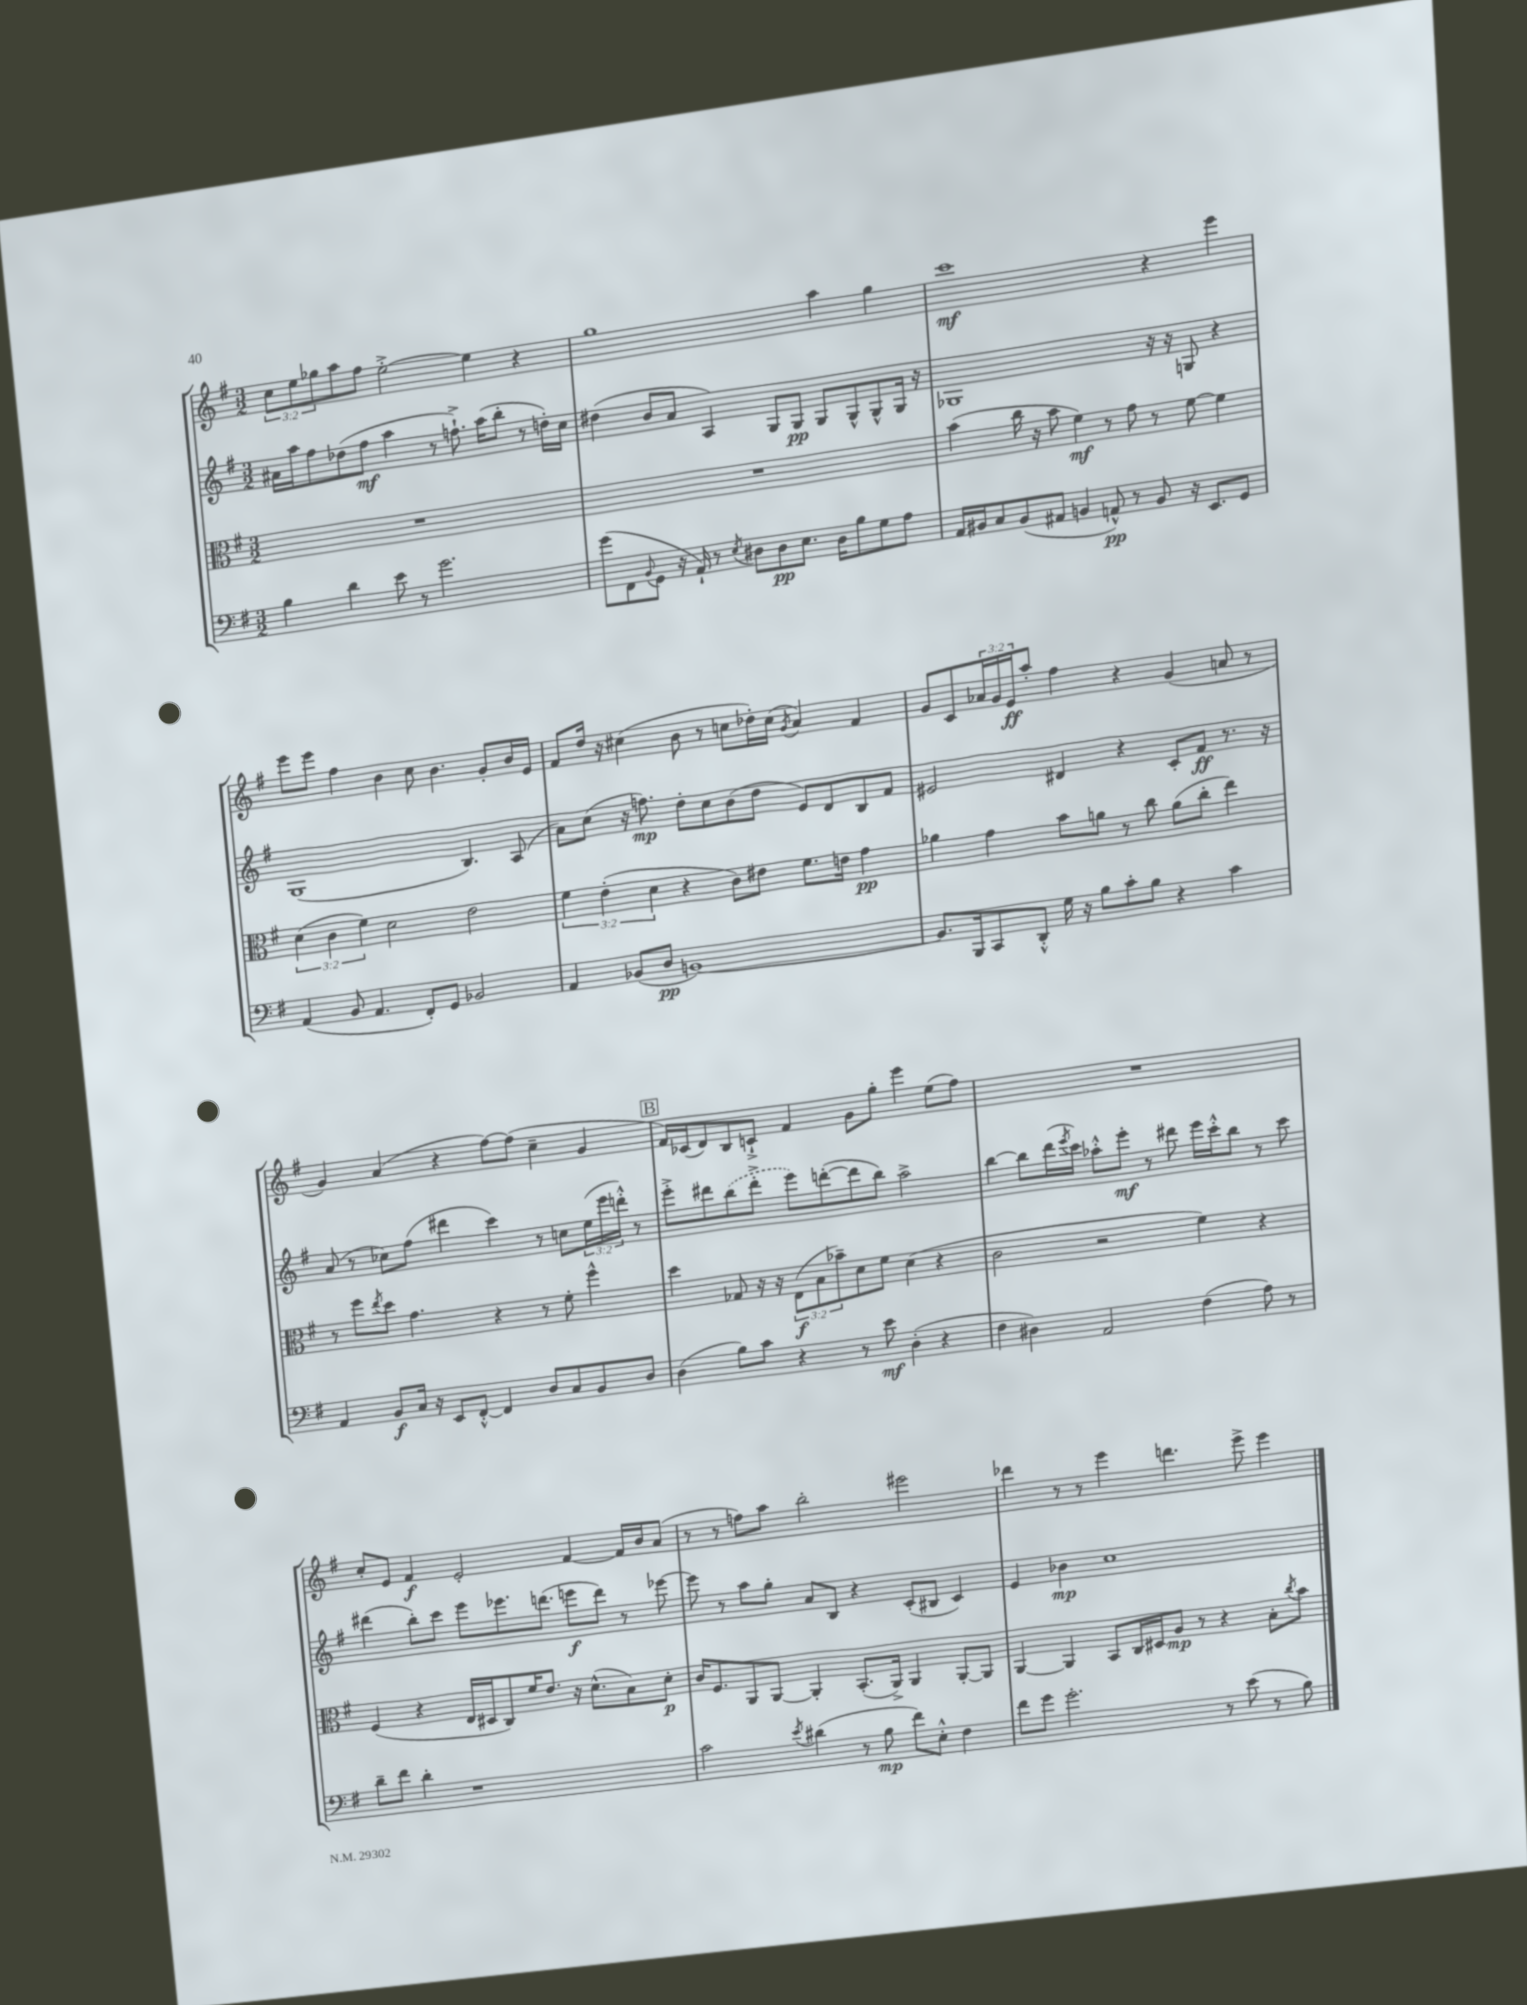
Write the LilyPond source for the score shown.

<<
\new StaffGroup <<
\new Staff = "s0" {
    \clef treble \key g \major \numericTimeSignature \time 3/2 \override Staff.TupletNumber.text = #tuplet-number::calc-fraction-text
    \tuplet 3/2 { c''8 e''8 ges''8 } a''8 fis''8 e''2~-.-> e''4 r4 |
    g''1 a''4 g''4 |
    c'''1\mf r4 e'''4 |
    e'''8 e'''8 fis''4 b'4 c''8 b'4. g'8-. b'16 e'16 |
    fis'8 d''16 r16 cis''4( b'8 r8 c''8 des''16-.) c''16( \acciaccatura { g'8 } a'4) fis'4 |
    g'8 c'8 \tuplet 3/2 { aes'16 g'16 e'16\ff } a''8-. fis''4 r4 g'4( a'8 r8 |
    g'4) a'4( r4 fis''8~) fis''8( c''4-- g'4 |
    \mark \markup { \box "B" } fis'16) ces'16( d'8) b8 c'8-!-> fis'4 g'8 g''8-. e'''4 e''8( fis''8) |
    R1. |
    c''8-. e'8 fis'4\f e'2-. fis'4~ fis'16 b'16 a'8( |
    r8 r8 f''8) a''8 b''2-. eis'''2 |
    des'''4 r8 r8 e'''4 d'''4. e'''8-> e'''4 \bar "|." |
}
\new Staff = "s1" {
    \clef treble \key g \major \numericTimeSignature \time 3/2 \override Staff.TupletNumber.text = #tuplet-number::calc-fraction-text
    ais'16 a''16 fis''8 des''8( fis''8\mf a''4 r8 f''8.-!->) a''16( b''8-. r8 d''16-.) c''16 |
    dis''4( b'8 a'8 a4) g8 g8\pp g8 g8-^ g8-^ g16 r16 |
    ges1 r16 r16 g8 r4 |
    g1( b4.) a8( |
    a'8) c''8( r16 f''8.\mp) d''8-. c''8 b'8( d''8 e'8) d'8 b8 fis'8 |
    eis'2 dis'4 r4 c'8-. fis'8\ff r8. r16 |
    a'8( r8 ces''8) fis''8( dis'''4 c'''4) r8 c''8 \tuplet 3/2 { e''16( e'''16 d'''16-.-^) } r8 |
    \mark \markup { \box "B" } e'''8-.-> dis'''8 \once \slurDashed b''8( dis'''8-.-> e'''8) d'''8~-.( d'''8 b''8) a''2-> |
    b''4~ b''8 d'''16( \acciaccatura { e'''8 } c'''16) aes''8-.-^ e'''8-.\mf r8 dis'''8 e'''16 c'''16-.-^ b''8 r8 c'''8 |
    dis'''4( b''8-.) c'''8 e'''8 ees'''8. d'''8.( e'''8\f d'''8) r8 ees'''8~ |
    ees'''8 r8 a''8 g''8-. a'8 b8 r4 c'8-.( bis8 c'4) |
    e'4 bes'4\mp c''1 \bar "|." |
}
\new Staff = "s2" {
    \clef alto \key g \major \numericTimeSignature \time 3/2 \override Staff.TupletNumber.text = #tuplet-number::calc-fraction-text
    R1. |
    R1. |
    b'4( c''16 r16 b'8 fis'4\mf) r8 g'8 r8 fis'8~ fis'4 |
    \tuplet 3/2 { d'4( c'4 fis'4) } d'2 e'2 |
    \tuplet 3/2 { fis'4 e'4-.( d'4 } r4 c'8) eis'8 fis'8. e'16 g'4\pp |
    aes'4 g'4 b'8 a'8 r8 c''8 a'8( c''8-. e''4) |
    r8 fis''8 \acciaccatura { e''8 } d''8 g'4. r4 r8 fis'8-. fis''4-^ |
    \mark \markup { \box "B" } d''4 ges8 r16 r16 \tuplet 3/2 { e8\f( b8 bes'8--) } d'8 fis'8 d'4( r4 |
    c'2 r2 fis'4) r4 |
    fis4( r4 e16 dis16 c8) fis'16 e'8. r16 d'8.-^( b8) d'8-.\p |
    c'16 fis8. a,8 a,8~ a,4-. b,8.-.( a,16->) a,4 a,8~-. a,8 |
    a,4~ a,4 b,8 c16 dis16 a8\mp r8 r4 b8-. \acciaccatura { c''8 } b'8 \bar "|." |
}
\new Staff = "s3" {
    \clef bass \key g \major \numericTimeSignature \time 3/2
    b4 d'4 e'8 r8 g'2. |
    g'8( fis,8 \appoggiatura { b,8 } g,8 r16 a,16-!) r8 \acciaccatura { e8 } dis8 dis8\pp e8. dis16 b8 g8 a8 |
    a,16 bis,16 c8 bis,8( ais,8 b,4 a,8-^\pp) r8 b,8 r16 e,8. g,8 |
    a,4( b,8 a,4. fis,8-.) g,8 bes,2 |
    a,4 bes,8( d8\pp b,1~) |
    b,8. b,,16 c,8 d,8-.-^ g16 r16 b8 c'8-. b8 r4 c'4 |
    a,4 b,8\f c16 r16 e,8 fis,8~-.-^ fis,4 d8 c8 b,8 d8 |
    \mark \markup { \box "B" } d4( b8) c'8 r4 r8 e'8\mf d4-.( r4 |
    fis4 dis4) a,2 fis4( a8) r8 |
    d'8-- fis'8 d'4-. r1 |
    c'2 \acciaccatura { e'8 } dis'4( r8 b8\mp fis'8) e8-.-^ fis4 |
    fis'8 g'8 g'2.-. r8 e'8( r8 b8) \bar "|." |
}
>>
>>
\layout { \context { \Score \remove "Bar_number_engraver" } }
